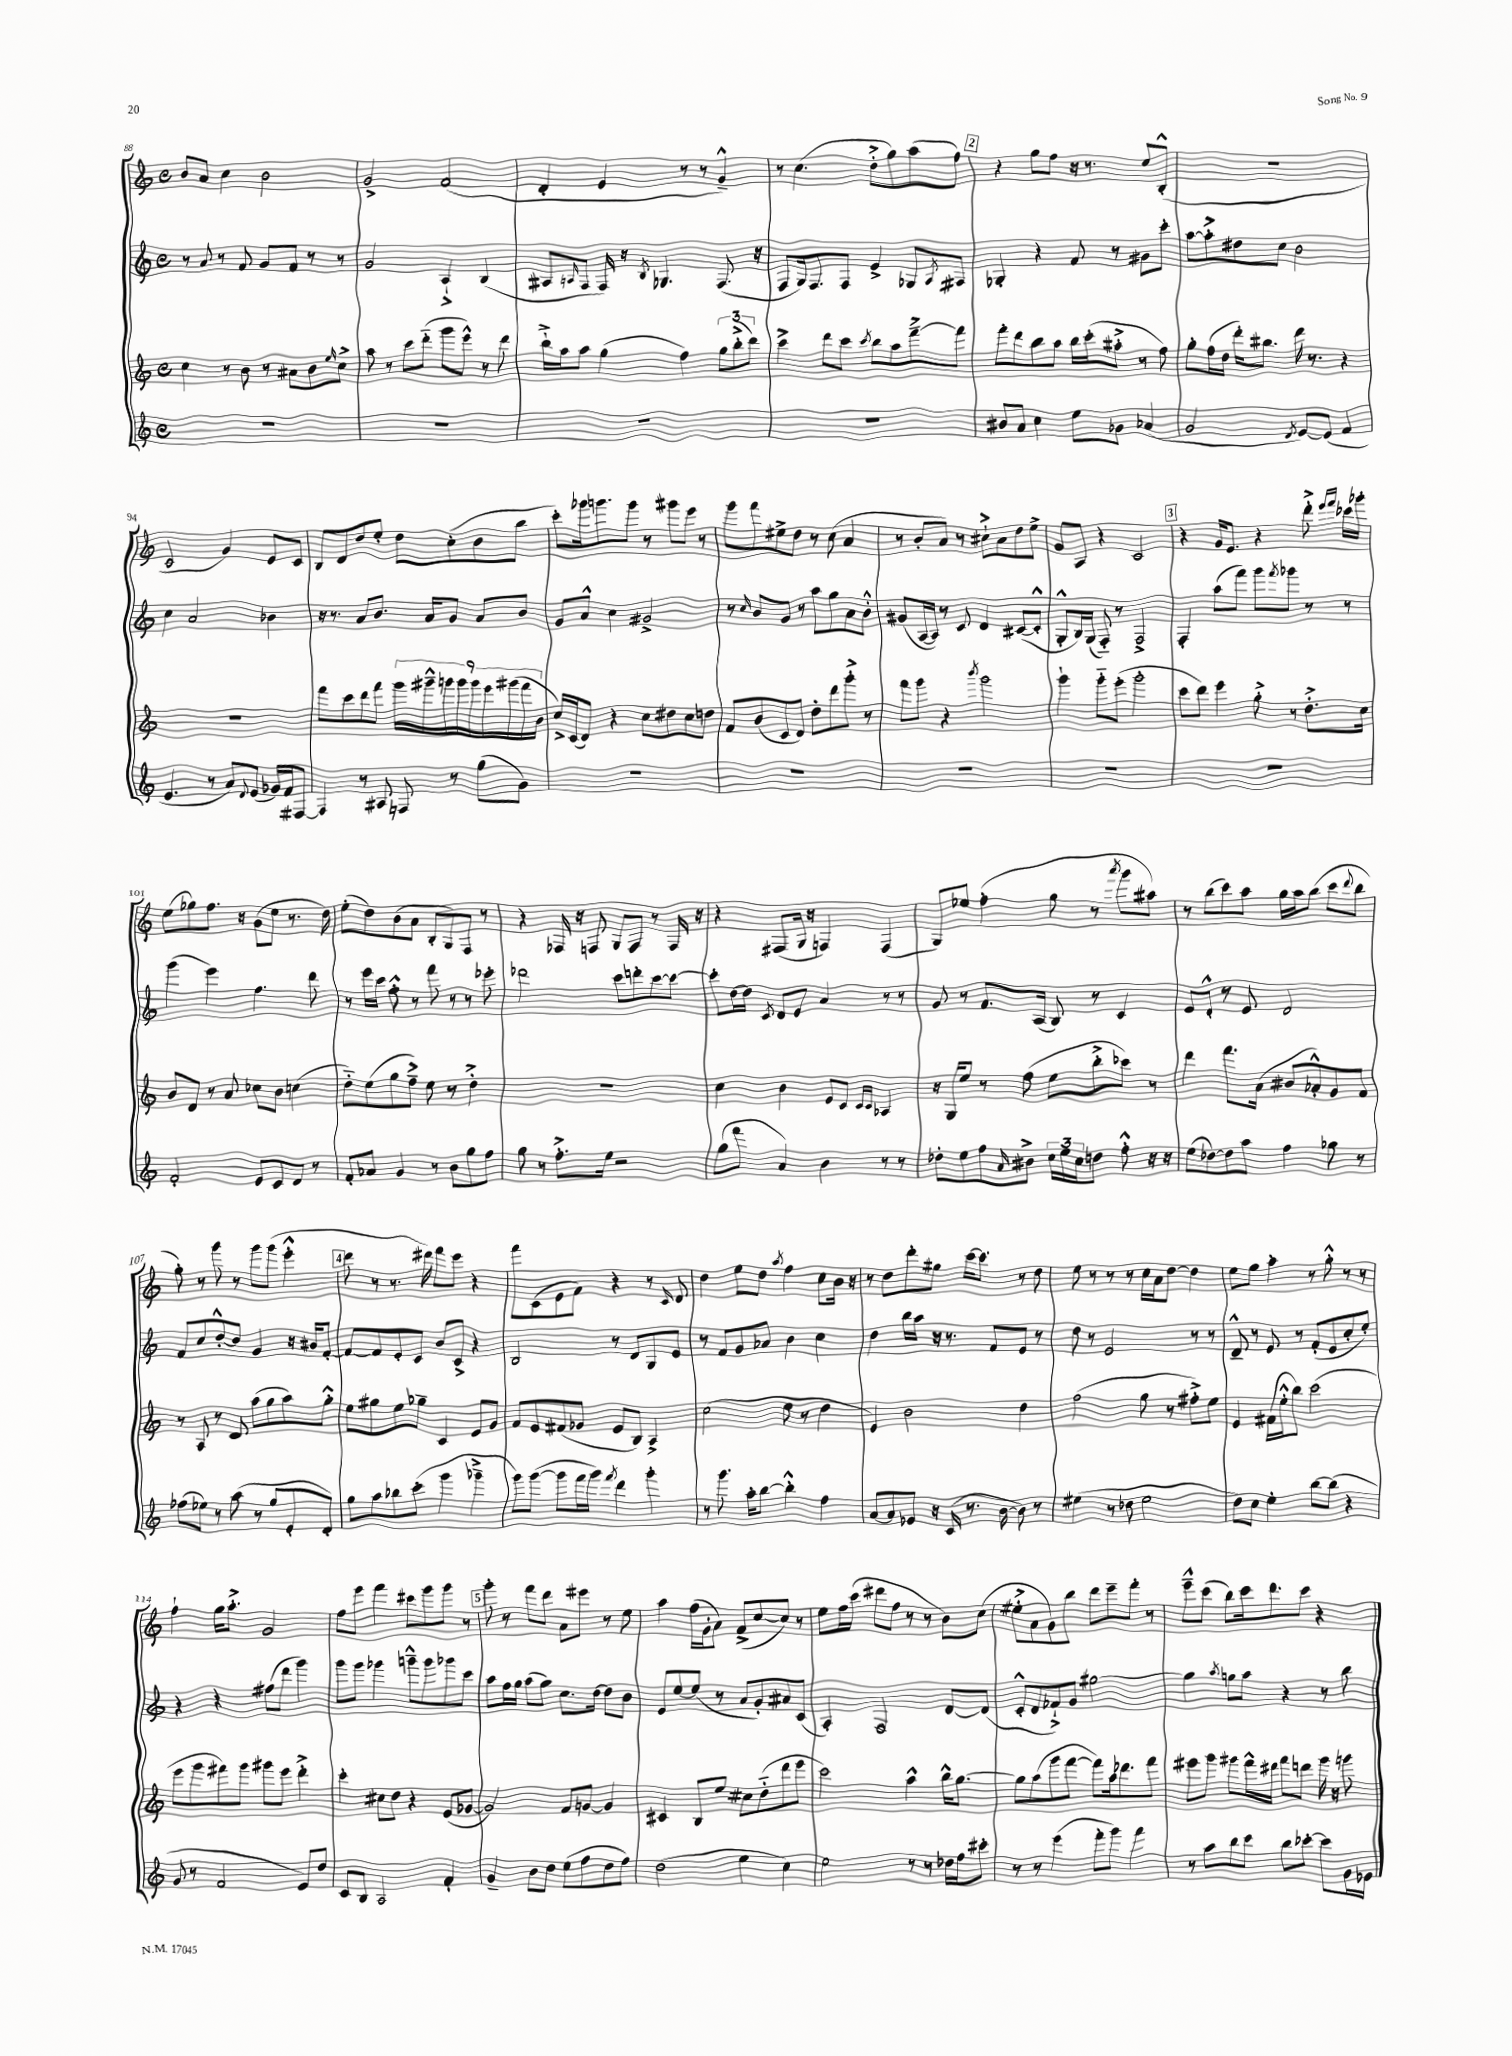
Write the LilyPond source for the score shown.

<<
\new StaffGroup <<
\new Staff = "s0" {
    \clef treble \key c \major \defaultTimeSignature \time 4/4
    b'8 a'8 c''4 b'2 |
    g'2-> f'2( |
    d'4-. e'4 r8 r8 g'4---^) |
    r8 c''4.( d''8-.-> g''8) a''8( f''8) |
    \mark \markup { \box "2" } r4 g''8 f''8 r16 r8. e''8 b8-.-^( |
    R1 |
    c'2 g'4) e'8 c'8 |
    b8 d'8 d''8 e''8-. d''8 c''8-.( b'8 b''8 |
    c'''8-.) ges'''16 g'''8. g'''8 r8 gis'''8 e'''8 r8 |
    g'''8 f'''8 eis''8-> d''8 r8 c''8( a'4 |
    r8 b'8-. a'8) r8 cis''8-!-> a'8 d''8 e''8-> |
    g'8 a8 r4 c'2 |
    \mark \markup { \box "3" } r4 g'16 e'8. r4 d'''8-.-> \grace { e'''16 f'''16 } ces'''16 ges'''16-. |
    e''8( ges''8) f''8. r16 g'8( e''8 r8. d''16) |
    e''8-.( d''8) b'8( a'8 b8-. g8) f8 r8 |
    r4 fes16 r16 f8 g8 f8 r8 f16 r16 |
    r4 fis8( g16 r16 f4) f4( |
    g8) ees''8 f''4-.( g''8 r8 \acciaccatura { a'''8 } g'''8 ais''8) |
    r8 b''8( c'''8) a''8 g''16 a''16 b''8( c'''8 \appoggiatura { d'''8 } b''8 |
    g''8-.) r8 g'''8 r8 g'''8 g'''8( e'''4-.-^ |
    \mark \markup { \box "4" } d'''8 r8 r8. dis'''16) f'''8 e'''8 r4 |
    f'''8 c'8( e'8 f'8) r4 r8 \grace { c'16 } d'8 |
    d''4 e''8 d''8 \acciaccatura { a''8 } f''4 c''8 b'16 r16 |
    r8 d''8 d'''8-. gis''8 c'''16~ c'''8. r8 d''8 |
    e''8 r8 r8 r8 c''16 a'16 d''8~ d''4 |
    e''8 g''8 a''4-. r8 g''8-.-^ r8 r8 |
    f''4-! g''16 a''8.-.-> g'2 |
    f''8 e'''8 f'''4 cis'''8 g'''8 g'''8 r8 |
    \mark \markup { \box "5" } g'''8-. r8 f'''8 d'''8 a'8 eis'''8 r8 e''8 |
    a''4 f''16( g'16-. a'8) f'8->( c''8~ c''8) r8 |
    e''8 f''16 c'''16( dis'''8 f''8 r8 r8 b'8) c''8( |
    eis''8-.-> a'8 g'8) b''8 d'''8 e'''8-- f'''8-. r8 |
    e'''8---^ c'''8( b''8) c'''16 d'''8. c'''8 r4 \bar "|." |
}
\new Staff = "s1" {
    \clef treble \key c \major \defaultTimeSignature \time 4/4
    r8 a'8 r8 f'8 g'8 f'8 r8 r8 |
    g'2 a4-!-> b4( |
    ais8 \grace { a16 } f8 f16) r16 \acciaccatura { b8 } ges4. f8.( r16 |
    f8 g16) f8. f8 e'4-> ges8 \acciaccatura { a8 } fis8 |
    \mark \markup { \box "2" } ges4-. r4 f'8 r8 gis'8 c'''8-. |
    a''8~ a''8-.-> dis''8 c''8 b'2 |
    c''4 a'2 bes'4 |
    r16 r8. a'8 b'8. a'16 g'8 a'8 b'8 |
    g'8 a'8-^ c''4 gis'2-> |
    r8 \grace { c''16 } b'8 g'8 r8 a''8 g''8 a'8 b'8-.-^ |
    gis'8( a16~ a16) r8 c'8 d'4 cis'8~( cis'8-.-^ |
    g8-.-^ b16) g16( f8-_) r8 f2-> |
    \mark \markup { \box "3" } f4-. a''8( f'''8) g'''8 \acciaccatura { f'''8 } ges'''8 r8 r8 |
    g'''4( e'''4) f''4. d'''8 |
    r8 e'''16 c'''16 f''8-.-^ r8 f'''8 r8 r8 ees'''8-. |
    des'''2 c'''8 d'''8-. c'''8~ c'''8~ |
    c'''8-. d''16~ d''16 \acciaccatura { c'8 } d'8 e'8 a'4 r8 r8 |
    g'8 r8 f'8. a16( b8) r8 c'4 |
    e'8 d'8-.-^ r8 e'8 d'2 |
    f'8 c''8 d''8~-.-^ d''8 g'4 r16 bis'16 f'8~-. |
    \mark \markup { \box "4" } f'8~ f'8 e'8-. c'8 b'8 c'8-> r4 |
    b2 r8 d'8 g8 e'8 |
    r8 f'8 g'8 aes'8 b'4 c''4 |
    d''4 b''16 a''16 r16 r8. f'8 e'8 r8 |
    d''8 r8 e'2 r8 r8 |
    d'8---^ r8 e'8 r8 f'8-.( e'8 c''8-. e''8-.) |
    r4 r4 fis''8( d'''8 g'''4) |
    g'''8 g'''8 ges'''4 g'''8---^ g'''8 ges'''8 c'''8 |
    \mark \markup { \box "5" } a''8 f''16 g''16 a''8( g''8) c''8. d''16~ d''8 b'8 |
    e'8 e''8~ e''8( r8 a'8 g'8-.) ais'8 c'8( |
    a4-.) f2 d'8~ d'8( |
    c'8-.-^ d'8 fes'8-!->) g'8 gis''2~ |
    gis''4 \acciaccatura { a''8 } g''8 a''8 r4 r8 b''8 \bar "|." |
}
\new Staff = "s2" {
    \clef treble \key c \major \defaultTimeSignature \time 4/4
    c''4 r8 b'8 r8 ais'8 b'8 \grace { e''16 } c''8-> |
    a''8 r8 c'''8 d'''8-_( g'''8 e'''8-^) r8 d'''8 |
    b''16-!-> a''16 a''8 g''4( f''4) \tuplet 3/2 { g''8 b''8-.->( d'''8) } |
    c'''4-> d'''8 c'''8 \acciaccatura { c'''8 } b''8 a''8 f'''8~---> f'''8 |
    \mark \markup { \box "2" } f'''8-. d'''8 b''8 a''8 b''16 c'''16-.( ais''8-.-> r8 f''8) |
    g''8-. f''16( d''16 d'''16-.) bis''8. d'''16 r8. r4 |
    R1 |
    f'''8 c'''8 d'''8 f'''8 \tuplet 9/8 { g'''16 gis'''16---^ g'''16 g'''16 g'''16 e'''16 gis'''16( f'''16 b'16 } |
    c''16->) c'16( d'8) r4 c''8 dis''8 c''8 d''8 |
    f'8 b'8( c'8 d'8) d''8-. d'''8 g'''8-.-> r8 |
    f'''8 g'''8 r4 \acciaccatura { b'''8 } g'''2 |
    g'''4-! g'''8-_ e'''8-.( g'''2-. |
    \mark \markup { \box "3" } c'''8 d'''8) e'''4 g''8-.-> r8 d''8.-.-> c''16 |
    b'8 d'8 r8 a'8 ces''8 b'8 c''4( |
    d''8-_) e''8( g''8 f''8--->) e''8 r8 d''4-.-> |
    R1 |
    c''4 b'4 e'8 c'8 \grace { c'16 c'16 } aes4 |
    r16 g16 e''8 r8 f''8( e''8 b''8-.-> ces'''8) r8 |
    d'''4 f'''8. a'16( bis'8 aes'8-.-^) g'8 f'8 |
    r8 a8 r8 d'8 a''8( g''8 a''8) g''8-.-^ |
    \mark \markup { \box "4" } e''8 gis''8 e''8 ges''8-- c'4 e'8 g'8 |
    f'8 e'8 fis'8( ges'8 e'8 b8) a4-> |
    c''2( e''8 r8 d''4 |
    e'4) b'2 d''4 |
    f''2( g''8 r8 fis''8-.->) e''8 |
    e'4 fis'16( e''16-.-^ b''8) c'''2( |
    e'''8 g'''8 fis'''8) g'''8 gis'''8 e'''8 d'''4-.-> |
    c'''4-. cis''8 d''8 r4 e'8( ges'8~ |
    \mark \markup { \box "5" } ges'2) f'8 g'8~ g'4 |
    cis'4 b8 e''8 cis''8 d''8-_( d'''8 e'''8 |
    c'''2) a''4-^ b''16-^ g''8.~ |
    g''8 a''8( g'''8 f'''8~ f'''8) a''16 des'''8. f'''8 |
    eis'''8 g'''8 gis'''8 f'''16-^ dis'''16 f'''8 d'''8 gis'''16 r16 g'''8 \bar "|." |
}
\new Staff = "s3" {
    \clef treble \key c \major \defaultTimeSignature \time 4/4
    R1 |
    R1 |
    R1 |
    R1 |
    \mark \markup { \box "2" } bis'8 a'8 c''4 e''8 ges'8 aes'4( |
    g'2 \acciaccatura { d'8 } e'8~) e'8( f'4 |
    e'4. r8 a'8) \appoggiatura { d'8 } e'8( ges'16) f'16 fis8~ |
    fis4 r8 ais8 f8 r8 g''8( g'8) |
    R1 |
    R1 |
    R1 |
    R1 |
    \mark \markup { \box "3" } R1 |
    f'2-. e'8 c'8 d'8 r8 |
    f'8-. aes'8 g'4 r8 b'8 g''8 f''8 |
    g''8 r8 f''8.-.-> e''16 r2 |
    g''8( f'''8 a'4) b'4 r8 r8 |
    des''8-. e''8 f''8 \grace { a'16 } bis'8-> \tuplet 3/2 { c''16 e''16 c''16 } d''8 f''8-.-^ r16 r16 |
    e''8( des''8~) des''8 a''8 f''4 ges''8 r8 |
    fes''8( ees''8) r8 a''8( r8 g''8 e'8-. d'8-.) |
    \mark \markup { \box "4" } g''8 a''8 bes''8 c'''8-.( g'''4 ges'''4---> |
    g'''8) g'''8~( g'''8 f'''16 g'''16) \acciaccatura { f'''8 } d'''4 g'''4-. |
    r8 g'''8. a''16-. b''8~ b''4-.-^ f''4 |
    a'8~ a'8 ees'8 r16 c'16( r8. b'16~ b'8) r8 |
    eis''4( r8 des''8 eis''2 |
    d''8) c''8 e''4-. b''8~ b''8( r4 |
    g'8 r8 f'2 e'8) d''8 |
    c'8 b8 a2 f'4-. |
    \mark \markup { \box "5" } g'4-- b'8 d''8 e''8( f''8 d''8 f''8) |
    d''2( e''4 c''4) |
    e''2 r8 r8 des''16 f''16 cis'''8-. |
    r8 r8 e'''4( f'''8-. g'''8) f'''4 |
    r8 a''8 b''8 c'''8 b''8 ces'''8~-. ces'''8 g'16 ees'16 \bar "|." |
}
>>
>>
\layout { \context { \Score currentBarNumber = #88 } }
